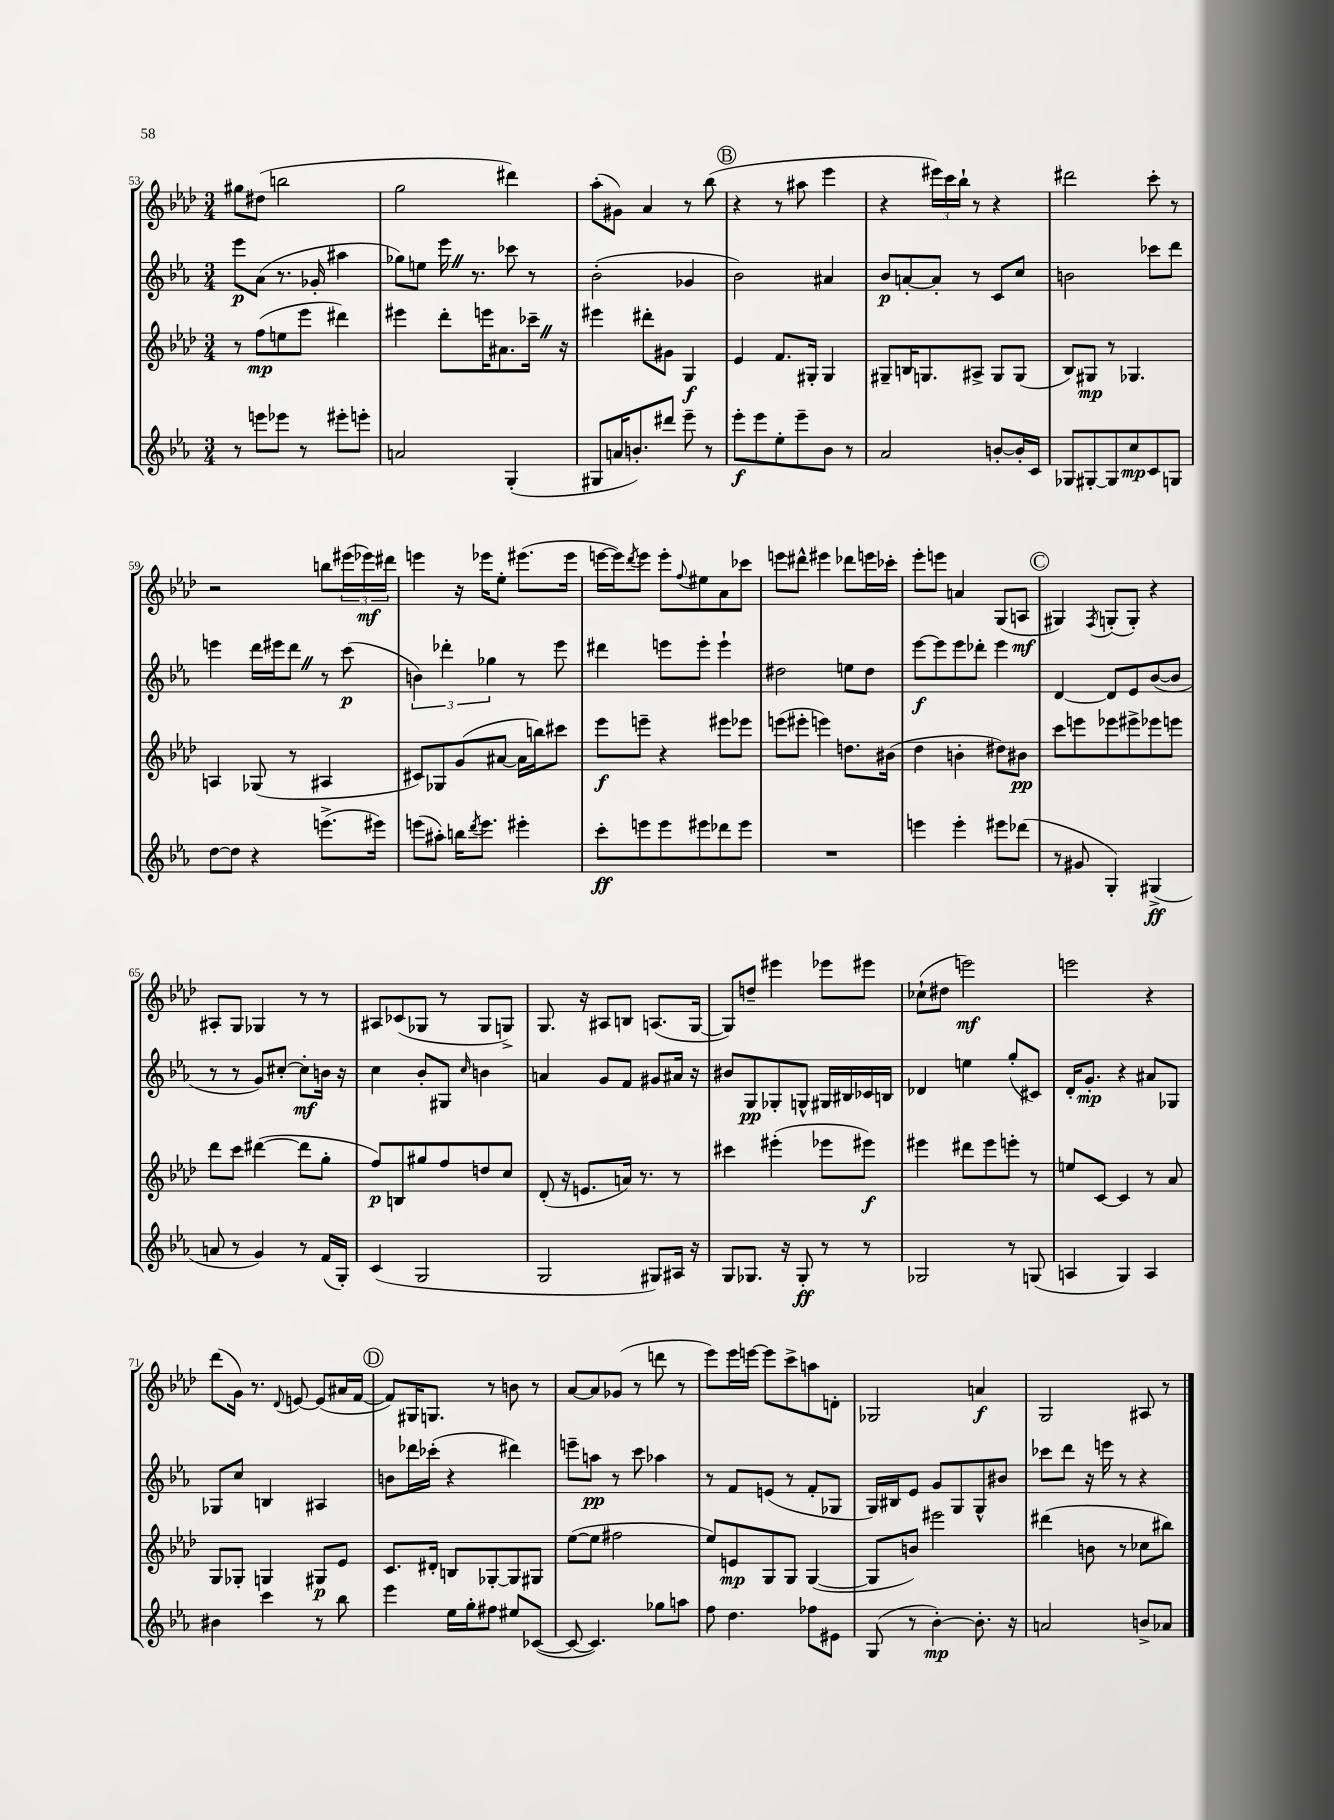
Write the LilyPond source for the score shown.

<<
\new StaffGroup <<
\new Staff = "s0" {
    \clef treble \key aes \major \numericTimeSignature \time 3/4
    gis''8 dis''8( b''2 |
    g''2 dis'''4) |
    aes''8-.( gis'8) aes'4 r8 bes''8( |
    \mark \markup { \circle "B" } r4 r8 ais''8 ees'''4 |
    r4 \tuplet 3/2 { eis'''16) c'''16 bes''16-! } r8 r4 |
    dis'''2 c'''8-. r8 |
    r2 b''8 \tuplet 3/2 { eis'''16( ees'''16\mf) dis'''16 } |
    e'''4 r16 ees'''16 ees''8-. eis'''8.( eis'''16 |
    e'''16~ e'''16) \acciaccatura { des'''8 } e'''8 e'''8-. \appoggiatura { f''8 } eis''8 aes'8 ces'''8 |
    e'''8 dis'''8-^ eis'''4 des'''8 e'''16 ces'''16-. |
    ees'''8-. e'''8 a'4 g8( a8\mf |
    \mark \markup { \circle "C" } gis4) \acciaccatura { f8 } g8-.( g8-.) r4 |
    ais8-. g8 ges4 r8 r8 |
    ais8 ces'8( ges8 r8 ges8 g8->) |
    g8. r16 ais8 b8 a8.( g16~ |
    g8) d''8-- eis'''4 ees'''8 eis'''8 |
    ces''8-!( dis''8 e'''2\mf) |
    e'''2 r4 |
    des'''8( g'16) r8. \appoggiatura { des'8 } e'8~ e'8( ais'16 f'16~ |
    \mark \markup { \circle "D" } f'8) gis16 g8. r8 b'8 r8 |
    aes'8~ aes'8 ges'8( r8 d'''8 r8 |
    ees'''8) ees'''16 e'''16~ e'''8 c'''8-> a''8 d'8-. |
    ges2 a'4\f |
    g2 ais8 r8 \bar "|." |
}
\new Staff = "s1" {
    \clef treble \key ees \major \numericTimeSignature \time 3/4
    ees'''8\p aes'8( r8. ges'16-. ais''4 |
    ges''8) e''8 ees'''16 \once \override BreathingSign.text = \markup { \musicglyph "scripts.caesura.straight" } \breathe r8. ces'''8 r8 |
    bes'2-.( ges'4 |
    \mark \markup { \circle "B" } bes'2) ais'4 |
    bes'8\p a'8~-. a'8-. r8 c'8 c''8 |
    b'2 ces'''8 d'''8 |
    e'''4 d'''16 eis'''16 d'''8 \once \override BreathingSign.text = \markup { \musicglyph "scripts.caesura.straight" } \breathe r8 c'''8\p( |
    \tuplet 3/2 { b'4) des'''4-. ges''4 } r8 ees'''8 |
    dis'''4 e'''8 e'''8-. e'''4-! |
    dis''2 e''8 dis''8 |
    ees'''8~\f ees'''8 ees'''8 des'''8-. ees'''4 |
    \mark \markup { \circle "C" } d'4~ d'8 ees'8 bes'8~( bes'8 |
    r8 r8 g'8) cis''8~-. cis''8-.\mf b'16 r16 |
    c''4 bes'8-. gis8 \grace { c''16 } b'4 |
    a'4 g'8 f'8 gis'8 ais'16 r16 |
    bis'8 g8\pp ges8-. g8-^ gis16 bis16 ces'16 b16 |
    des'4 e''4 g''8-.( cis'8) |
    d'16-. g'8.-.\mp r4 ais'8 ges8 |
    ges8 c''8 b4 ais4 |
    \mark \markup { \circle "D" } b'8 des'''16 ces'''16-.( r4 dis'''4) |
    e'''8-- a''8\pp r8 c'''8 aes''4 |
    r8 f'8 e'8( r8 f'8-. ges8 |
    g16) bis16 ees'8 g'8 g8 g8-^ bis'8 |
    ces'''8 d'''8 r16 e'''16 r8 r4 \bar "|." |
}
\new Staff = "s2" {
    \clef treble \key aes \major \numericTimeSignature \time 3/4
    r8 f''8\mp( e''8 ees'''8 dis'''4) |
    eis'''4 des'''8-. e'''16 ais'8. ces'''16-- \once \override BreathingSign.text = \markup { \musicglyph "scripts.caesura.straight" } \breathe r16 |
    eis'''4 dis'''8-. gis'8 g4\f |
    \mark \markup { \circle "B" } ees'4 f'8. gis16-. gis4 |
    gis8-- b16 g8. ais8-> g8 g8( |
    bes8) gis8\mp r8 ges4. |
    a4 ges8( r8 ais4 |
    cis'8) ges8 g'8( ais'8~ ais'16 b''16) cis'''8 |
    ees'''8\f e'''8-- r4 eis'''8 ees'''8 |
    e'''8( eis'''8-. e'''4) d''8. bis'16( |
    des''4 b'4-. dis''8) bis'8\pp |
    \mark \markup { \circle "C" } c'''8 e'''8 ees'''8 eis'''8-> ees'''8 e'''8 |
    des'''8 c'''8 dis'''4~( dis'''8 g''8-. |
    f''8\p) b8 gis''8 f''8 d''8 c''8 |
    des'8-.( r16 e'8. a'16) r8. r8 |
    cis'''4 eis'''4-.( ees'''8 eis'''8\f) |
    eis'''4 dis'''8 eis'''8 e'''8-. r8 |
    e''8 c'8~ c'4 r8 aes'8 |
    g8 ges8-. g4 gis8\p ees'8 |
    \mark \markup { \circle "D" } c'8. dis'16-. b8 ges8~-. ges8 gis8 |
    ees''8~( ees''8 fis''2 |
    ees''8) e'8\mp g8 g8 g4~( |
    g8 b'8) eis'''2 |
    dis'''4( b'8 r8 ces''8 bis''8) \bar "|." |
}
\new Staff = "s3" {
    \clef treble \key ees \major \numericTimeSignature \time 3/4
    r8 e'''8 ees'''8 r8 eis'''8-. e'''8-. |
    a'2 g4-.( |
    gis8 a'16 b'8.-.) dis'''8 ees'''8-- r8 |
    \mark \markup { \circle "B" } ees'''8-.\f ees'''8 ees''8-. ees'''8-- bes'8 r8 |
    aes'2 b'8~-. b'16-. c'16 |
    ges8 gis8~-. gis8 c''8\mp c'8 g8 |
    d''8~ d''8 r4 e'''8.->( eis'''16) |
    e'''8( ais''8-.) b''16 \acciaccatura { d'''8 } e'''8. eis'''4-. |
    c'''8-.\ff e'''8 e'''8 eis'''8 des'''8 eis'''8 |
    R2. |
    e'''4 e'''4-. eis'''8 des'''8( |
    \mark \markup { \circle "C" } r8 gis'8 g4-.) gis4->\ff( |
    a'8 r8 g'4) r8 f'16( g16-.) |
    c'4( g2 |
    g2 gis8) ais16 r16 |
    g8 ges8. r16 ges8-.\ff r8 r8 |
    ges2 r8 g8( |
    a4 g4) a4 |
    bis'4 c'''4 r8 bes''8 |
    \mark \markup { \circle "D" } ees'''4 ees''16 g''16-. fis''8 eis''8 ces'8~( |
    ces'8~ ces'4.) ges''8 a''8 |
    f''8 d''4. fes''8 eis'8 |
    g8( r8 bes'4~-.\mp) bes'8.-. r16 |
    a'2 b'8-> aes'8 \bar "|." |
}
>>
>>
\layout { \context { \Score currentBarNumber = #53 } }
